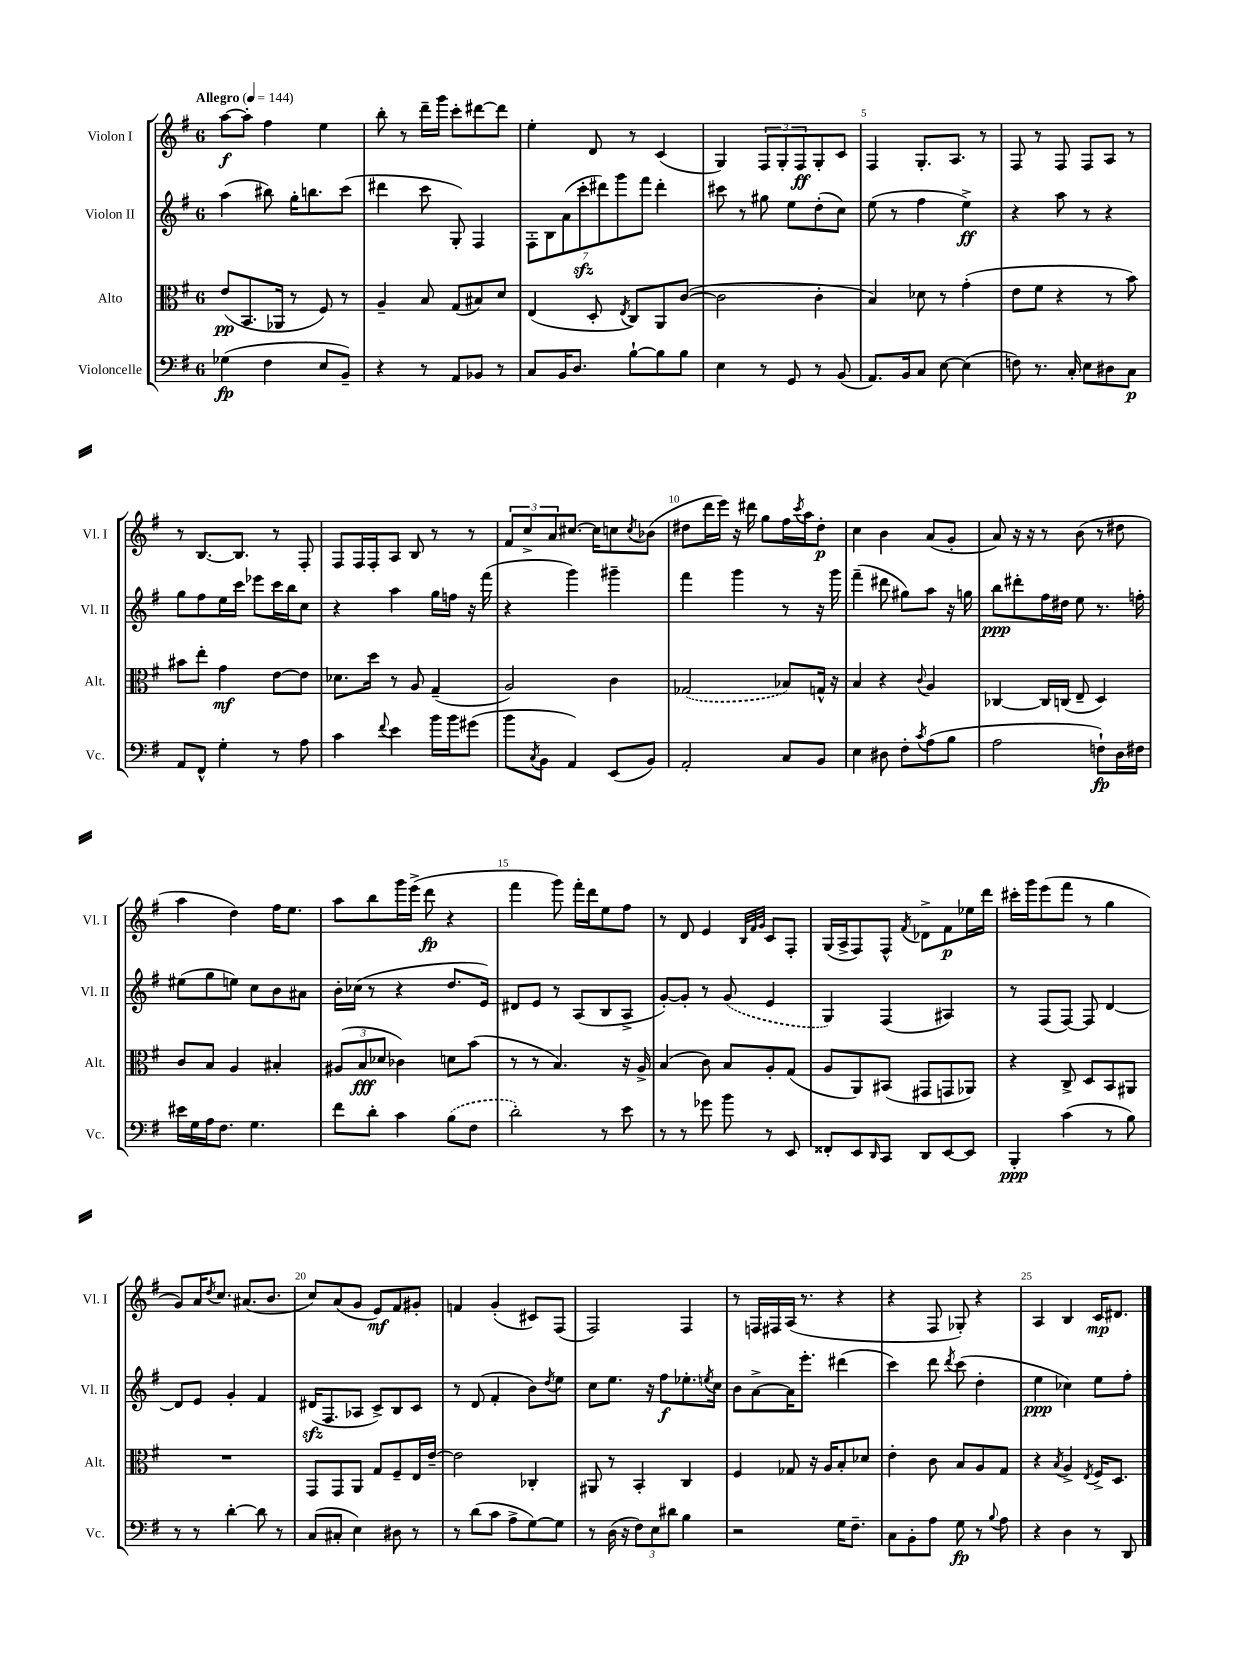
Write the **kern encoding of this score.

**kern	**dynam	**kern	**dynam	**kern	**dynam	**kern	**dynam
*part4	*part4	*part3	*part3	*part2	*part2	*part1	*part1
*staff4	*staff4	*staff3	*staff3	*staff2	*staff2	*staff1	*staff1
*I"Violoncelle	*	*I"Alto	*	*I"Violon II	*	*I"Violon I	*
*I'Vc.	*	*I'Alt.	*	*I'Vl. II	*	*I'Vl. I	*
*clefF4	*	*clefC3	*	*clefG2	*	*clefG2	*
*k[f#]	*	*k[f#]	*	*k[f#]	*	*k[f#]	*
*M6/8	*	*M6/8	*	*M6/8	*	*M6/8	*
*MM144	*	*MM144	*	*MM144	*	*MM144	*
=1	=1	=1	=1	=1	=1	=1	=1
!	!	!	!	!	!	!LO:TX:a:B:t=Allegro	!
(4G-X\	fp	(8e/L	pp	(4aa\	.	[8aa\L	f
.	.	8.BB/	.	.	.	8aa'\J]	.
4F#\	.	.	.	8bb#X\)	.	4ff#\	.
.	.	16AA-X/Jk	.	.	.	.	.
.	.	8r	.	16gg'\KL	.	.	.
.	.	.	.	8.bbn\	.	.	.
8E/L	.	8F#/)	.	.	.	4ee\	.
8BB~/J)	.	8r	.	(8ccc\J	.	.	.
=2	=2	=2	=2	=2	=2	=2	=2
4r	.	4A~/	.	4ddd#X\	.	8bb'\	.
.	.	.	.	.	.	8r	.
8r	.	8B/	.	8ccc\	.	16ddd~\LL	.
.	.	.	.	.	.	16ggg\JJ	.
8AA/L	.	(8G/L	.	8G'/)	.	8ccc'\L	.
8BB-X/J	.	8B#X/)	.	4F#/	.	[8ddd#X\	.
8r	.	8d/J	.	.	.	8ddd#\J]	.
=3	=3	=3	=3	=3	=3	=3	=3
8C/L	.	(4E/	.	14F#'\L	.	4ee'\	.
.	.	.	.	14B\	.	.	.
16BB/K	.	.	.	.	.	.	.
.	.	.	.	(14a\	.	.	.
8.D/J	.	.	.	.	.	.	.
.	.	.	.	14ccczz'\	.	.	.
.	.	8D'/	.	.	.	8d/	.
.	.	.	.	14ddd#X\)	.	.	.
.	.	.	.	14ggg\	.	.	.
.	.	8qE/	.	.	.	.	.
[8B`\L	.	8C/L)	.	.	.	8r	.
.	.	.	.	14fff#\J	.	.	.
8B\]	.	8AA/	.	4ddd#'\	.	(4c/	.
8B\J	.	([8c/J	.	.	.	.	.
=4	=4	=4	=4	=4	=4	=4	=4
4E\	.	2c\]	.	8ccc#X\	.	4G/)	.
.	.	.	.	8r	.	.	.
8r	.	.	.	8gg#X\	.	12F#/L	.
.	.	.	.	.	.	12G'/	.
8GG/	.	.	.	8ee\L	.	.	.
.	.	.	.	.	.	12F#/	ff
8r	.	4c'\	.	(8dd'\	.	8G'/	.
(8BB/	.	.	.	8cc\J)	.	8c/J	.
=5	=5	=5	=5	=5	=5	=5	=5
8.AA/L)	.	4B/)	.	(8ee\	.	4F#/	.
.	.	.	.	8r	.	.	.
16BB/k	.	.	.	.	.	.	.
8C/J	.	8d-X\	.	4ff#\	.	8.G'/L	.
[8E\	.	8r	.	.	.	.	.
.	.	.	.	.	.	8.A/J	.
(4E\]	.	(4g'\	.	4ee^\)	ff	.	.
.	.	.	.	.	.	8r	.
=6	=6	=6	=6	=6	=6	=6	=6
8Fn\)	.	8e\L	.	4r	.	8F#/	.
8.r	.	8f#\J	.	.	.	8r	.
.	.	4r	.	8aa\	.	8F#/	.
16C'/	.	.	.	.	.	.	.
8E\L	.	.	.	8r	.	8F#/L	.
8D#X\	.	8r	.	4r	.	8A/J	.
8C\J	p	8b\)	.	.	.	8r	.
!!LO:LB:g=z
=7	=7	=7	=7	=7	=7	=7	=7
8AA/L	.	8b#X\L	.	8gg\L	.	8r	.
8FF#^^/J	.	8ee'\J	.	8ff#\	.	[8.B/L	.
4G'\	.	4g\	mf	16ee\L	.	.	.
.	.	.	.	16ccc\JJ	.	8.B/J]	.
.	.	.	.	8eee-X\L	.	.	.
8r	.	[8e\L	.	16ccc\L	.	8r	.
.	.	.	.	16bb\J	.	.	.
8A\	.	8e\J]	.	8cc\J	.	8F#'/	.
=8	=8	=8	=8	=8	=8	=8	=8
4c\	.	8.d-X\L	.	4r	.	8F#/L	.
.	.	.	.	.	.	16F#/L	.
.	.	16dd\Jk	.	.	.	16F#'/J	.
8qqf#/	.	.	.	.	.	.	.
4e\	.	8r	.	4aa\	.	8A/J	.
.	.	8A/	.	.	.	8B/	.
16b\LL	.	(4G~/	.	16gg\LL	.	8r	.
16b\J	.	.	.	16ffn\JJ	.	.	.
(8g#X\J	.	.	.	16r	.	8r	.
.	.	.	.	(16fff#\	.	.	.
=9	=9	=9	=9	=9	=9	=9	=9
8b\L	.	2A/)	.	4r	.	12f#/L	.
.	.	.	.	.	.	12cc^/	.
8qC/	.	.	.	.	.	.	.
8BB\J	.	.	.	.	.	.	.
.	.	.	.	.	.	12a/	.
4AA/)	.	.	.	4ggg\)	.	[8.cc#X/J	.
.	.	.	.	.	.	16cc#\KL]	.
(8EE/L	.	4c\	.	4ggg#X~\	.	8ccn\	.
.	.	.	.	.	.	8qcc/	.
8BB/J)	.	.	.	.	.	(8b-X\J	.
=10	=10	=10	=10	=10	=10	=10	=10
2AA'/	.	(2G-X/	.	4fff#\	.	8dd#X\L	.
.	.	.	.	.	.	16ddd\L	.
.	.	.	.	.	.	16eee\JJ)	.
.	.	.	.	4ggg\	.	16r	.
.	.	.	.	.	.	16ddd#X\	.
.	.	.	.	.	.	8gg\L	.
8C/L	.	8B-X/L)	.	8r	.	16ff#\L	.
.	.	.	.	.	.	8qccc/	.
.	.	.	.	.	.	16aa\J	.
8BB/J	.	16Gn^^/Jk	.	16r	.	8dd#'\J	p
.	.	16r	.	16ggg\	.	.	.
=11	=11	=11	=11	=11	=11	=11	=11
4E\	.	4B/	.	(4fff#~\	.	4cc\	.
8D#X\	.	4r	.	8ddd#X\	.	4b\	.
8F#'\L	.	.	.	8gg#X\L)	.	.	.
8qc/	.	8qqc/	.	.	.	.	.
(8A\	.	4A/	.	8aa\J	.	(8a/L	.
8B\J	.	.	.	16r	.	8g'/J	.
.	.	.	.	16ggn\	.	.	.
=12	=12	=12	=12	=12	=12	=12	=12
2A\	.	[4C-X/	.	8bb\L	ppp	8a/)	.
.	.	.	.	8ddd#X'\	.	16r	.
.	.	.	.	.	.	16r	.
.	.	16C-/LL]	.	16ff#\L	.	8r	.
.	.	(16Cn/JJ	.	16dd#X\JJ	.	.	.
.	.	8E~/	.	8ee\	.	(8b\	.
8Fn`\L)	fp	4D/)	.	8.r	.	8r	.
16D\L	.	.	.	.	.	8dd#X\	.
16F#X\JJ	.	.	.	16ffn'\	.	.	.
!!LO:LB:g=z
=13	=13	=13	=13	=13	=13	=13	=13
16e#X\LL	.	8c/L	.	(8ee#X\L	.	4aa\	.
16G\	.	.	.	.	.	.	.
16A\J	.	8B/J	.	8gg\	.	.	.
8.F#\J	.	.	.	.	.	.	.
.	.	4A/	.	8een\J)	.	4dd\)	.
4.G\	.	.	.	8cc\L	.	.	.
.	.	4B#X'/	.	8b\	.	16ff#\KL	.
.	.	.	.	.	.	8.ee\J	.
.	.	.	.	8a#X\J	.	.	.
=14	=14	=14	=14	=14	=14	=14	=14
8f#\L	.	(12A#X/L	.	16b'\LL	.	8aa\L	.
.	.	.	.	(16cc-X\JJ	.	.	.
.	.	12B/	fff	.	.	.	.
8d'\J	.	.	.	8r	.	8bb\	.
.	.	12d-X/J	.	.	.	.	.
4c\	.	4c-X\)	.	4r	.	16ggg\L	.
.	.	.	.	.	.	(16eee^\JJ	.
.	.	.	.	.	.	8ddd\	fp
(8B\L	.	8dn\L	.	8.dd/L	.	4r	.
8F#\J	.	(8b\J	.	.	.	.	.
.	.	.	.	16e/Jk)	.	.	.
=15	=15	=15	=15	=15	=15	=15	=15
2d'\)	.	8r	.	8d#X/L	.	4fff#\	.
.	.	8r	.	8e/J	.	.	.
.	.	4.B/)	.	8r	.	8ggg\)	.
.	.	.	.	(8A/L	.	16fff#'\LL	.
.	.	.	.	.	.	16ddd\J	.
8r	.	.	.	8B/	.	8ee\	.
8e\	.	16r	.	8A^/J	.	8ff#\J	.
.	.	16A^/	.	.	.	.	.
=16	=16	=16	=16	=16	=16	=16	=16
8r	.	(4B/	.	[8g'/L)	.	8r	.
8r	.	.	.	8g'/J]	.	8d/	.
8g-X\	.	8c\)	.	8r	.	4e/	.
8b\	.	8B/L	.	(8g/	.	.	.
.	.	.	.	.	.	32qqB/LLL	.
.	.	.	.	.	.	32qqf#/	.
.	.	.	.	.	.	32qqg/JJJ	.
8r	.	8A'/	.	4e/	.	8c/L	.
8EE/	.	(8G/J	.	.	.	8F#'/J	.
=17	=17	=17	=17	=17	=17	=17	=17
8FF##X'/L	.	8A/L	.	4G/)	.	(16G/LL	.
.	.	.	.	.	.	16A^/J	.
8EE/	.	8AA/)	.	.	.	8F#/)	.
16qqDD/	.	.	.	.	.	.	.
8CC/J	.	(8BB#X/J	.	(4F#/	.	8F#^^/J	.
.	.	.	.	.	.	8qf#/	.
8DD/L	.	8GG#X/L	.	.	.	8d-X^\L	.
[8EE/	.	8GGn/	.	4A#X/)	.	8f#\	p
8EE/J]	.	8AA-X/J)	.	.	.	16ee-X\L	.
.	.	.	.	.	.	16ddd\JJ	.
=18	=18	=18	=18	=18	=18	=18	=18
4BBB'/	ppp	4r	.	8r	.	16ccc#X'\LL	.
.	.	.	.	.	.	16ggg\J	.
.	.	.	.	(8F#/L	.	(8eee\	.
(4c\	.	8C^/	.	[8F#/J)	.	8fff#\J	.
.	.	8D/L	.	8F#/]	.	8r	.
8r	.	8BB/	.	[4d/	.	4gg\	.
8B\)	.	8AA#X/J	.	.	.	.	.
!!LO:LB:g=z
=19	=19	=19	=19	=19	=19	=19	=19
8r	.	2.r	.	8d/L]	.	8g/L)	.
8r	.	.	.	8e/J	.	16a/K	.
.	.	.	.	.	.	8qdd/	.
.	.	.	.	.	.	8.cc/J	.
[4d'\	.	.	.	4g'/	.	.	.
.	.	.	.	.	.	(8.a#X/L	.
8d\]	.	.	.	4f#/	.	.	.
.	.	.	.	.	.	8.b/J	.
8r	.	.	.	.	.	.	.
=20	=20	=20	=20	=20	=20	=20	=20
(8C/L	.	8GG/L	.	(16d#Xzz/KL	.	8cc/L)	.
.	.	.	.	8.F#/	.	.	.
8C#X'/J	.	8GG/	.	.	.	(8a/	.
4E\)	.	8AA/J	.	8A-X/J	.	8g/J	.
.	.	8G/L	.	8c^/L)	.	8e/L)	mf
8D#X\	.	8F#~/	.	8B/	.	8f#/	.
8r	.	16E/L	.	8c/J	.	8g#X'/J	.
.	.	[16e~/JJ	.	.	.	.	.
=21	=21	=21	=21	=21	=21	=21	=21
8r	.	2e\]	.	8r	.	4fn/	.
(8d\L	.	.	.	(8d/	.	.	.
8c\J	.	.	.	4f#'/	.	(4g'/	.
8A^\L	.	.	.	.	.	.	.
[8G\)	.	4C-X'/	.	8b\L)	.	8c#X/L)	.
.	.	.	.	8qdd/	.	.	.
8G\J]	.	.	.	8ee\J	.	(8F#/J	.
=22	=22	=22	=22	=22	=22	=22	=22
8r	.	8AA#X/	.	8cc\L	.	2F#/)	.
(16D\	.	8r	.	8.ee\J	.	.	.
16r	.	.	.	.	.	.	.
12F#\L)	.	4BB'/	.	.	.	.	.
.	.	.	.	16r	.	.	.
12E\	.	.	.	.	.	.	.
.	.	.	.	8ff#\L	f	.	.
12d#X\J	.	.	.	.	.	.	.
4B\	.	4C/	.	8.ee-X'\	.	4F#/	.
.	.	.	.	8qeen/	.	.	.
.	.	.	.	16cc\Jk	.	.	.
=23	=23	=23	=23	=23	=23	=23	=23
2r	.	4F#/	.	8b\L	.	8r	.
.	.	.	.	[8a^\	.	16Fn/LL	.
.	.	.	.	.	.	16F#X/	.
.	.	8G-X/	.	16a\K]	.	(16A/JJ	.
.	.	.	.	8.eee'\J	.	8.r	.
.	.	16r	.	.	.	.	.
.	.	16A/KL	.	.	.	.	.
16G\KL	.	8B'/	.	(4ddd#X\	.	4r	.
8.F#~\J	.	.	.	.	.	.	.
.	.	8d-X/J	.	.	.	.	.
=24	=24	=24	=24	=24	=24	=24	=24
8C\L	.	4e'\	.	4ccc\)	.	4r	.
8BB'\	.	.	.	.	.	.	.
8A\J	.	8c\	.	8ddd\	.	8F#/	.
.	.	.	.	8qddd/	.	.	.
8G\	fp	8B/L	.	(8ccc\	.	8G-X'/)	.
8r	.	8A/	.	4dd'\	.	4r	.
8qqB/	.	.	.	.	.	.	.
8A\	.	8G/J	.	.	.	.	.
=25	=25	=25	=25	=25	=25	=25	=25
4r	.	4r	.	4ee\	ppp	4A/	.
.	.	8qB/	.	.	.	.	.
4D\	.	4A^/	.	4cc-X\)	.	4B/	.
.	.	8qE/	.	.	.	.	.
8r	.	16F#^/KL	.	8ee\L	.	16c/KL	mp
.	.	8.D/J	.	.	.	8.d#X/J	.
8DD/	.	.	.	8ff#'\J	.	.	.
==	==	==	==	==	==	==	==
*-	*-	*-	*-	*-	*-	*-	*-
